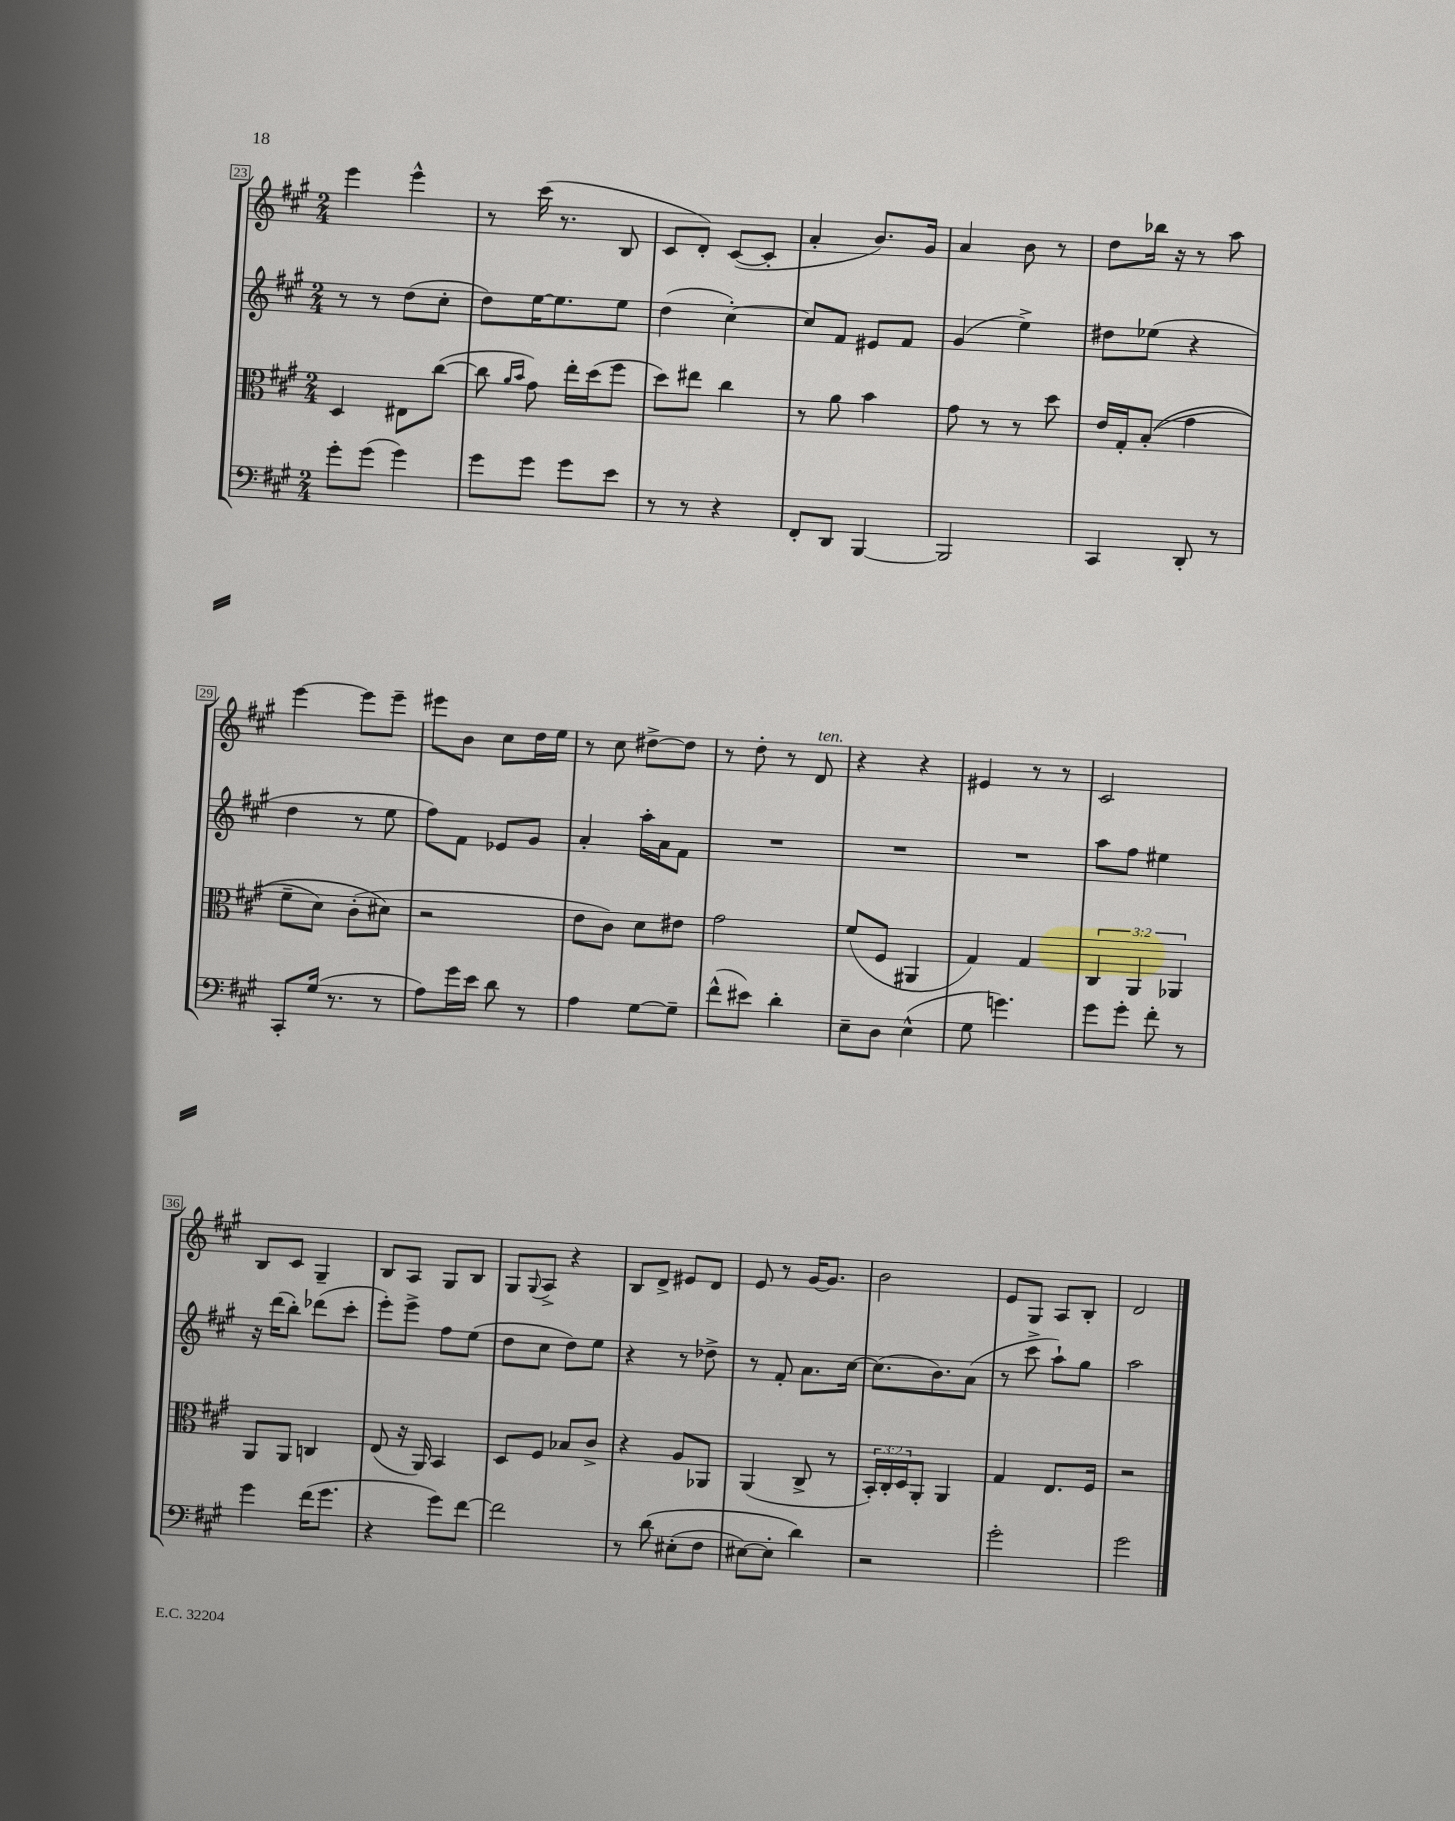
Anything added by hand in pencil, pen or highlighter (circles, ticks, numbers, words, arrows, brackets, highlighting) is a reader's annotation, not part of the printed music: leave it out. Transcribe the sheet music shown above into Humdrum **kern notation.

**kern	**kern	**kern	**kern
*staff4	*staff3	*staff2	*staff1
*clefF4	*clefC3	*clefG2	*clefG2
*k[f#c#g#]	*k[f#c#g#]	*k[f#c#g#]	*k[f#c#g#]
*M2/4	*M2/4	*M2/4	*M2/4
8g#'\L	4D/	8r	4eee\
(8g#\J	.	8r	.
4g#\)	8E#\L	(8dd\L	4eee^^\
.	([8cc#\J	8cc#'\J	.
=	=	=	=
8g#\L	8cc#\]	8dd\L)	8r
.	16qqa/LL	.	.
.	16qqb/JJ	.	.
8g#\J	8g#\)	[16ee\K	(16ccc#\
.	.	8.ee\]	8.r
8g#\L	16ee'\LL	.	.
.	(16dd\J	.	.
8e\J	8ff#\J	8ee\J	8B/
=	=	=	=
8r	8dd\L)	(4dd\	8c#/L
8r	8ee#\J	.	8d'/J)
4r	4cc#\	[4cc#'\)	([8c#/L
.	.	.	8c#'/]J
=	=	=	=
8FF#'/L	8r	8cc#/]L	4a'/
8DD/J	8a\	8f#/J	.
[4BBB/	4b\	8e#/L	8.b/L)
.	.	8f#/J	.
.	.	.	16g#/Jk
=	=	=	=
2BBB/]	8g#\	(4g#/	4a/
.	8r	.	.
.	8r	4ee^\)	8b\
.	8dd\	.	8r
=	=	=	=
4CC#/	16e/LL	8dd#\L	8dd\L
.	16G#'/J	.	.
.	&((8B'/J	(8ee-\J	16bb-\Jk
.	.	.	16r
8DD'/	4g#\	4r	8r
8r	.	.	8aa\
=	=	=	=
8CC#'/L	8f#~\L	4dd\	[4eee\
(16G#/Jk	8d\J)	.	.
8.r	.	.	.
.	(8c#'\L	8r	8eee\]L
8r	8d#\J&)	8ee\	8eee~\J
=	=	=	=
8A\L)	2r	8ff#\L)	8eee#\L
16g#\L	.	8f#\J	8b\J
16e\JJ	.	.	.
8d\	.	8e-/L	8cc#\L
8r	.	8g#/J	16dd\L
.	.	.	16ee\JJ
=	=	=	=
4A\	8e\L	4a'/	8r
.	8c#\J)	.	8cc#\
[8G#\L	8d\L	16aa'\LL	[8dd#^\L
.	.	16a\J	.
8G#~\]J	8e#\J	8f#\J	8dd#\]J
=	=	=	=
(8f#^^\L	2g#\	2r	8r
8e#\J)	.	.	8dd'\
4d'\	.	.	8r
.	.	.	8d/
=	=	=	=
8E~\L	(8f#/L	2r	4r
8D\J	8F#/J	.	.
(4E^^\	4AA#/	.	4r
=	=	=	=
8G#\	4G#/)	2r	4e#/
4.g\)	.	.	.
.	4G#/	.	8r
.	.	.	8r
=	=	=	=
8g#\L	6C#/	8aa\L	2c#/
8g#'\J	.	8ff#\J	.
.	6AA/	.	.
8f#'\	.	4ee#\	.
.	6AA-/	.	.
8r	.	.	.
=	=	=	=
4g#\	8AA/L	16r	8B/L
.	.	(16ddd\LK	.
.	8AA/J	8bb'\J)	8c#/J
(16f#\LK	4C/	(8ddd-\L	4G#~/
8.g#\J	.	.	.
.	.	8ccc#'\J	.
=	=	=	=
4r	(8E/	8eee'\L)	8B/L
.	16r	8eee^\J	8A/J
.	16AA/)	.	.
8g#\L)	4BB/	8ff#\L	8G#/L
[8f#\J	.	(8ee\J	8B/J
=	=	=	=
2f#\]	8D/L	8dd\L	8G#/L
.	.	.	8qqG#/
.	8F#/J	8cc#\J	8A^/J
.	8B-/L	8dd\L)	4r
.	8c#^/J	8ee\J	.
=	=	=	=
8r	4r	4r	8B/L
&(8d\	.	.	8d^/J
(8E#'\L	8A/L	8r	8e#/L
8F#\J	8AA-/J	8dd-^\	8d/J
=	=	=	=
[8E#\L)	(4AA/	8r	8e/
8E#'\]J	.	8f#'/	8r
4d\&)	8C#^/	8.a\L	[16g#/LK
.	.	.	8.g#/]J
.	8r	.	.
.	.	[16cc#\Jk	.
=	=	=	=
2r	24BB'/LL)	(8.cc#\]L	2b\
.	24C#'/	.	.
.	24D/J	.	.
.	8AA'/J	.	.
.	.	8.b\)	.
.	4AA/	.	.
.	.	(8a\J	.
=	=	=	=
2g#'\	4G#/	8r	8e/L
.	.	8ccc#^\	8G#/J
.	8.E/L	8aa`\L)	8A/L
.	.	8gg#\J	8B'/J
.	16F#/Jk	.	.
=	=	=	=
2g#\	2r	2aa\	2d/
==	==	==	==
*-	*-	*-	*-
